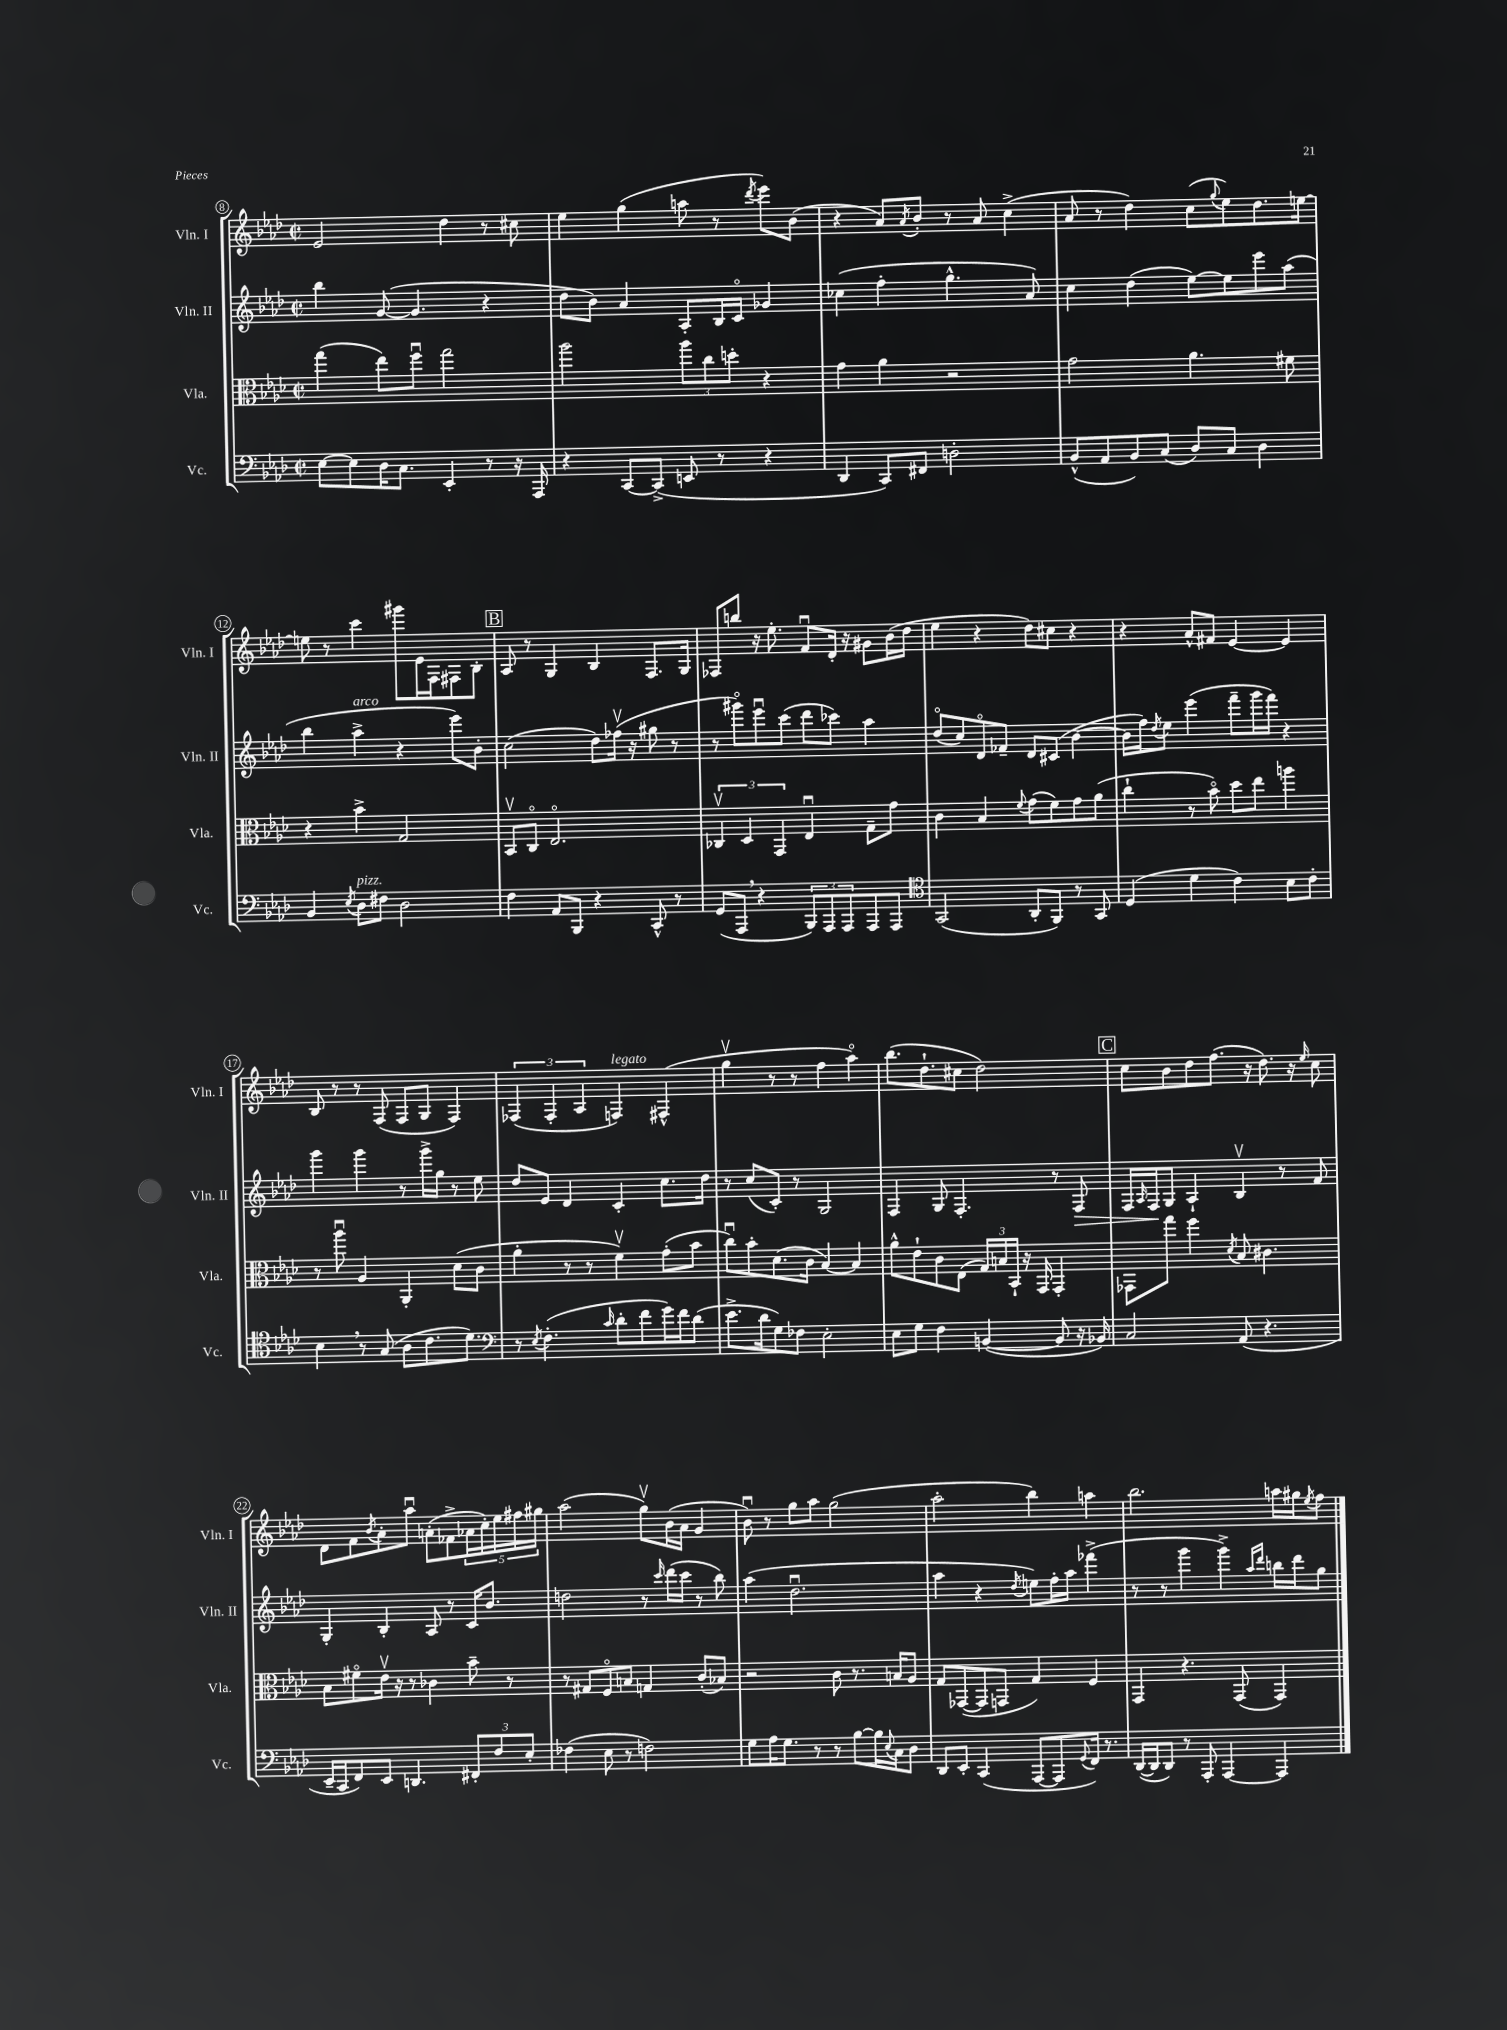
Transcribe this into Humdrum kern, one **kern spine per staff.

**kern	**kern	**kern	**kern
*staff4	*staff3	*staff2	*staff1
*clefF4	*clefC3	*clefG2	*clefG2
*k[b-e-a-d-]	*k[b-e-a-d-]	*k[b-e-a-d-]	*k[b-e-a-d-]
*M2/2	*M2/2	*M2/2	*M2/2
*met(c|)	*met(c|)	*met(c|)	*met(c|)
[8E-\L	(4gg\	4bb-\	2e-/
8E-\]	.	.	.
16D-\K	8ee-\L)	([8g/	.
8.C\J	.	.	.
.	8ffu\J	4.g/]	.
4EE-'/	2gg\	.	4dd-\
8r	.	4r	8r
16r	.	.	8cc#\
16AAA-/	.	.	.
=	=	=	=
4r	2aa-\	8dd-\L	4ee-\
.	.	8b-\J)	.
[8CC/L	.	4a-/	(4gg\
(8CC^/]J	.	.	.
8EE/	12aa-\L	8A-'/L	8aa\
.	12cc\	.	.
8r	.	16B-/L	8r
.	12dd'\J	.	.
.	.	16co/JJ	.
.	.	.	8qddd-/
4r	4r	4g-/	8eee-\L)
.	.	.	(8b-\J
=	=	=	=
4DD-/	4g\	(4cc-\	4r
8CC/L)	4a-\	4ff'\	8a-/L)
.	.	.	8qa-/
8FF#/J	.	.	8b-'/J
2D'\	2r	4.gg^^\	8r
.	.	.	8a-/
.	.	.	(4cc^\
.	.	8a-/)	.
=	=	=	=
(8BB-^^/L	2g\	4cc\	8a-/
8AA-/	.	.	8r
8BB-/)	.	(4dd-\	4dd-\)
(8C/J	.	.	.
8D-/L)	4.a-\	[8ee-\L)	(8cc\L
.	.	.	8qqgg/
8C/J	.	8ee-\]	8ee-\)
4D-\	.	8eee-\	8.dd-\
.	8f#\	(8aa-\J	.
.	.	.	[16ee\Jk
=	=	=	=
4BB-/	4r	4bb-\	8ee\]
.	.	.	8r
8qE-/	.	.	.
8D-\L	4b-^\	4aa-^\	4ccc\
8F#\J	.	.	.
2D-\	2G/	4r	8ggg#\L
.	.	.	16e-\L
.	.	.	16F\J
.	.	8eee-\L)	8F#\
.	.	8b-'\J	8B-'\J
=	=	=	=
4F\	8BB-v/L	(2cc\	8A-/
.	8Co/J	.	8r
8AA-/L	2.E-o/	.	4G/
8BBB-/J	.	.	.
4r	.	8dd-\L)	4B-/
.	.	(16ff-v\Jk	.
.	.	16r	.
8CC^^/	.	8gg#\	8.F/L
8r	.	8r	.
.	.	.	16G/Jk
=	=	=	=
(8GG/L	6C-v/	8r	8F-/L
8AAA-/J	.	8ggg#o\L)	8bb/J
.	6D-/	.	.
4r	.	8eee-u\	16r
.	.	.	8.ee-'\
.	6GG/	.	.
.	.	(8ccc\J	.
12BBB-/L)	4E-u/	8ddd-\L	8fu/L
12AAA-/	.	.	.
.	.	8ccc-\J)	16d-'/Jk
12AAA-/	.	.	.
.	.	.	16r
8AAA-/	8G~\L	4aa-\	8g#\L
8AAA-/J	8g\J	.	(16b-\L
.	.	.	16dd-\JJ
=	=	=	=
*clefC4	*	*	*
(2GG/	4c\	(8dd-o/L	4ee-\
.	.	8cc/)	.
.	4B-/	8d-o/	4r
.	.	8f-~/J	.
.	8qqf/	.	.
8AA-'/L	(8g\L	8d-/L	8dd-\L)
8FF/J)	8f\)	(8c#/J	8cc#\J
8r	8g\	[4b-\	4r
8GG/	(8a-\J	.	.
=	=	=	=
(4D-/	4cc`\	16b-\]LL	4r
.	.	16ff\J)	.
.	.	8qdd-/	.
.	.	8ee-\J	.
4d-\	8r	(4eee-\	8a-^^/L
.	8b-o\)	.	8f#/J
4c\)	8dd-\L	8fff~\L	[4e-/
.	8ee-\J	16ggg\L	.
.	.	16fff\JJ)	.
8B-\L	4aa\	4r	4e-/]
8c'\J	.	.	.
=	=	=	=
4B-\	8r	4ggg\	8B-/
.	8aa-u\	.	8r
8r	4A-/	4ggg\	8r
(8G/	.	.	(8F/
8A-\L	4AA-'/	8r	8F/L
8.c\	.	16ggg^\LL	8G/J
.	.	16gg\JJ	.
.	(8d-\L	8r	4F/)
8.d-\J)	.	.	.
.	8c\J	8ee-\	.
=	=	=	=
*clefF4	*	*	*
8r	4a-'\	8dd-/L	(6F-/
8qE-/	.	.	.
(4.F'\	.	8e-/J	.
.	.	.	6F-'/
.	8r	4d-/	.
.	.	.	6A-/
.	8r	.	.
16qqc/	.	.	.
8d-'\L	4fv\)	4c'/	4F/)
8f\	.	.	.
16g\L)	(8g'\L	8.cc\L	(4F#^^/
16f\J	.	.	.
(8d-\J	8b-\J	.	.
.	.	16dd-\Jk	.
=	=	=	=
8.e-^\L	8ccu\L)	8r	4ggv\
.	8b-'\	(8cc/L	.
16d-\k	.	.	.
8G\)	(8.d-\	8c'/J)	8r
8F-\J	.	8r	8r
.	16c\Jk	.	.
2E-'\	[4B-/)	2G/	4ff\
.	4B-/]	.	4aa-o\)
=	=	=	=
8E-\L	8a-^^\L	4F/	(8.bb-\L
8G\J	8e-`\	.	.
.	.	.	8.dd-`\
4F\	8c\	8G/	.
.	(8E-\J	4.F'/	8cc#\J
([4BB/	24G/LL)	.	2dd-\)
.	24B/	.	.
.	24BB-`/JJ	.	.
.	16r	.	.
.	16GG/	.	.
8BB/]	4GG'/	8r	.
16r	.	8F/	.
16BB-/)	.	.	.
=	=	=	=
2C/	8GG-\L	16F/LL	8cc\L
.	.	16qqA-/	.
.	.	16F/J	.
.	8gg\J	8G/J	8b-\
.	4ff\	4A-`/	8dd-\
.	.	.	(8.ff\J
.	8qd-/	.	.
(8AA-/	8B-/	4B-v/	.
.	.	.	16r
4.r	4.c#\	.	8.dd-\)
.	.	8r	.
.	.	.	16r
.	.	.	16qqee-/
.	.	8f/	8cc\
=	=	=	=
16EE-~/LL	8B-\L	4G'/	8d-\L
16CC/J	.	.	.
8FF/)	8f#o\	.	8f\
.	.	.	8qb-/
8EE-/J	16e-v\Jk	4B-'/	8a-'\
.	16r	.	.
4.DD/	8r	.	8aa-u\J
.	4c-\	8A-/	(8a'\L
.	.	8r	8f-^\
12FF#'/L	8b-~\	16c/LK	20a-\L
.	.	.	20cc'\)
.	.	8.b-/J	.
12F/	.	.	.
.	.	.	20ee-\
.	8r	.	.
.	.	.	20ff#\
12E-'/J	.	.	.
.	.	.	20gg#\JJ
=	=	=	=
(4F-\	8r	2dd\	(2aa-\
.	8G#/L	.	.
8E-\	8Fo/	.	.
8r	8B/J	.	.
2F\)	4G/	8r	8ggv\L)
.	.	16qqccc/	.
.	.	(16ddd-\LL	(16b-\L
.	.	16ccc\JJ	16a-\JJ
.	(8c'/L	8r	4g/
.	8B-/J)	8bb-\)	.
=	=	=	=
8G\L	2r	(4aa-\	8b-u\)
16A-\K	.	.	8r
8.G\J	.	.	.
.	.	2.dd-u\	8gg\L
8r	.	.	8aa-\J
8r	8c\	.	(2gg\
[8B-\L	8.r	.	.
16B-\]L	.	.	.
8qqE-/	.	.	.
16C\J	16B/LK	.	.
8D-\J	8A-/J	.	.
=	=	=	=
8DD-/L	8G/L	4aa-\	2aa-'\
8EE-'/J	([8GG-/	.	.
(4CC/	8GG-/]	4r	.
.	8GG/J	.	.
.	.	8qdd-/	.
[8AAA-/L	4G/)	8ee\L)	4bb-\)
8AAA-/]	.	16ff'\L	.
.	.	16aa-\JJ	.
8qqGG/	.	.	.
16FF/Jk)	4F/	(4fff-^\	4aa\
8.r	.	.	.
=	=	=	=
([16DD-/LL	4GG/	8r	2.bb-\
16DD-/]J	.	.	.
8DD-/J)	.	8r	.
8r	4.r	4ggg\	.
8AAA-'/	.	.	.
[4AAA-/	.	4ggg^\)	.
.	(8GG/	.	.
.	.	16qqaa-/LL	.
.	.	16qqddd-/JJ	.
4AAA-/]	4GG/)	16bb\LL	16aa\LL
.	.	16ddd-\J	16gg#\J
.	.	.	8qee-/
.	.	8gg\J	8ff\J
==	==	==	==
*-	*-	*-	*-
